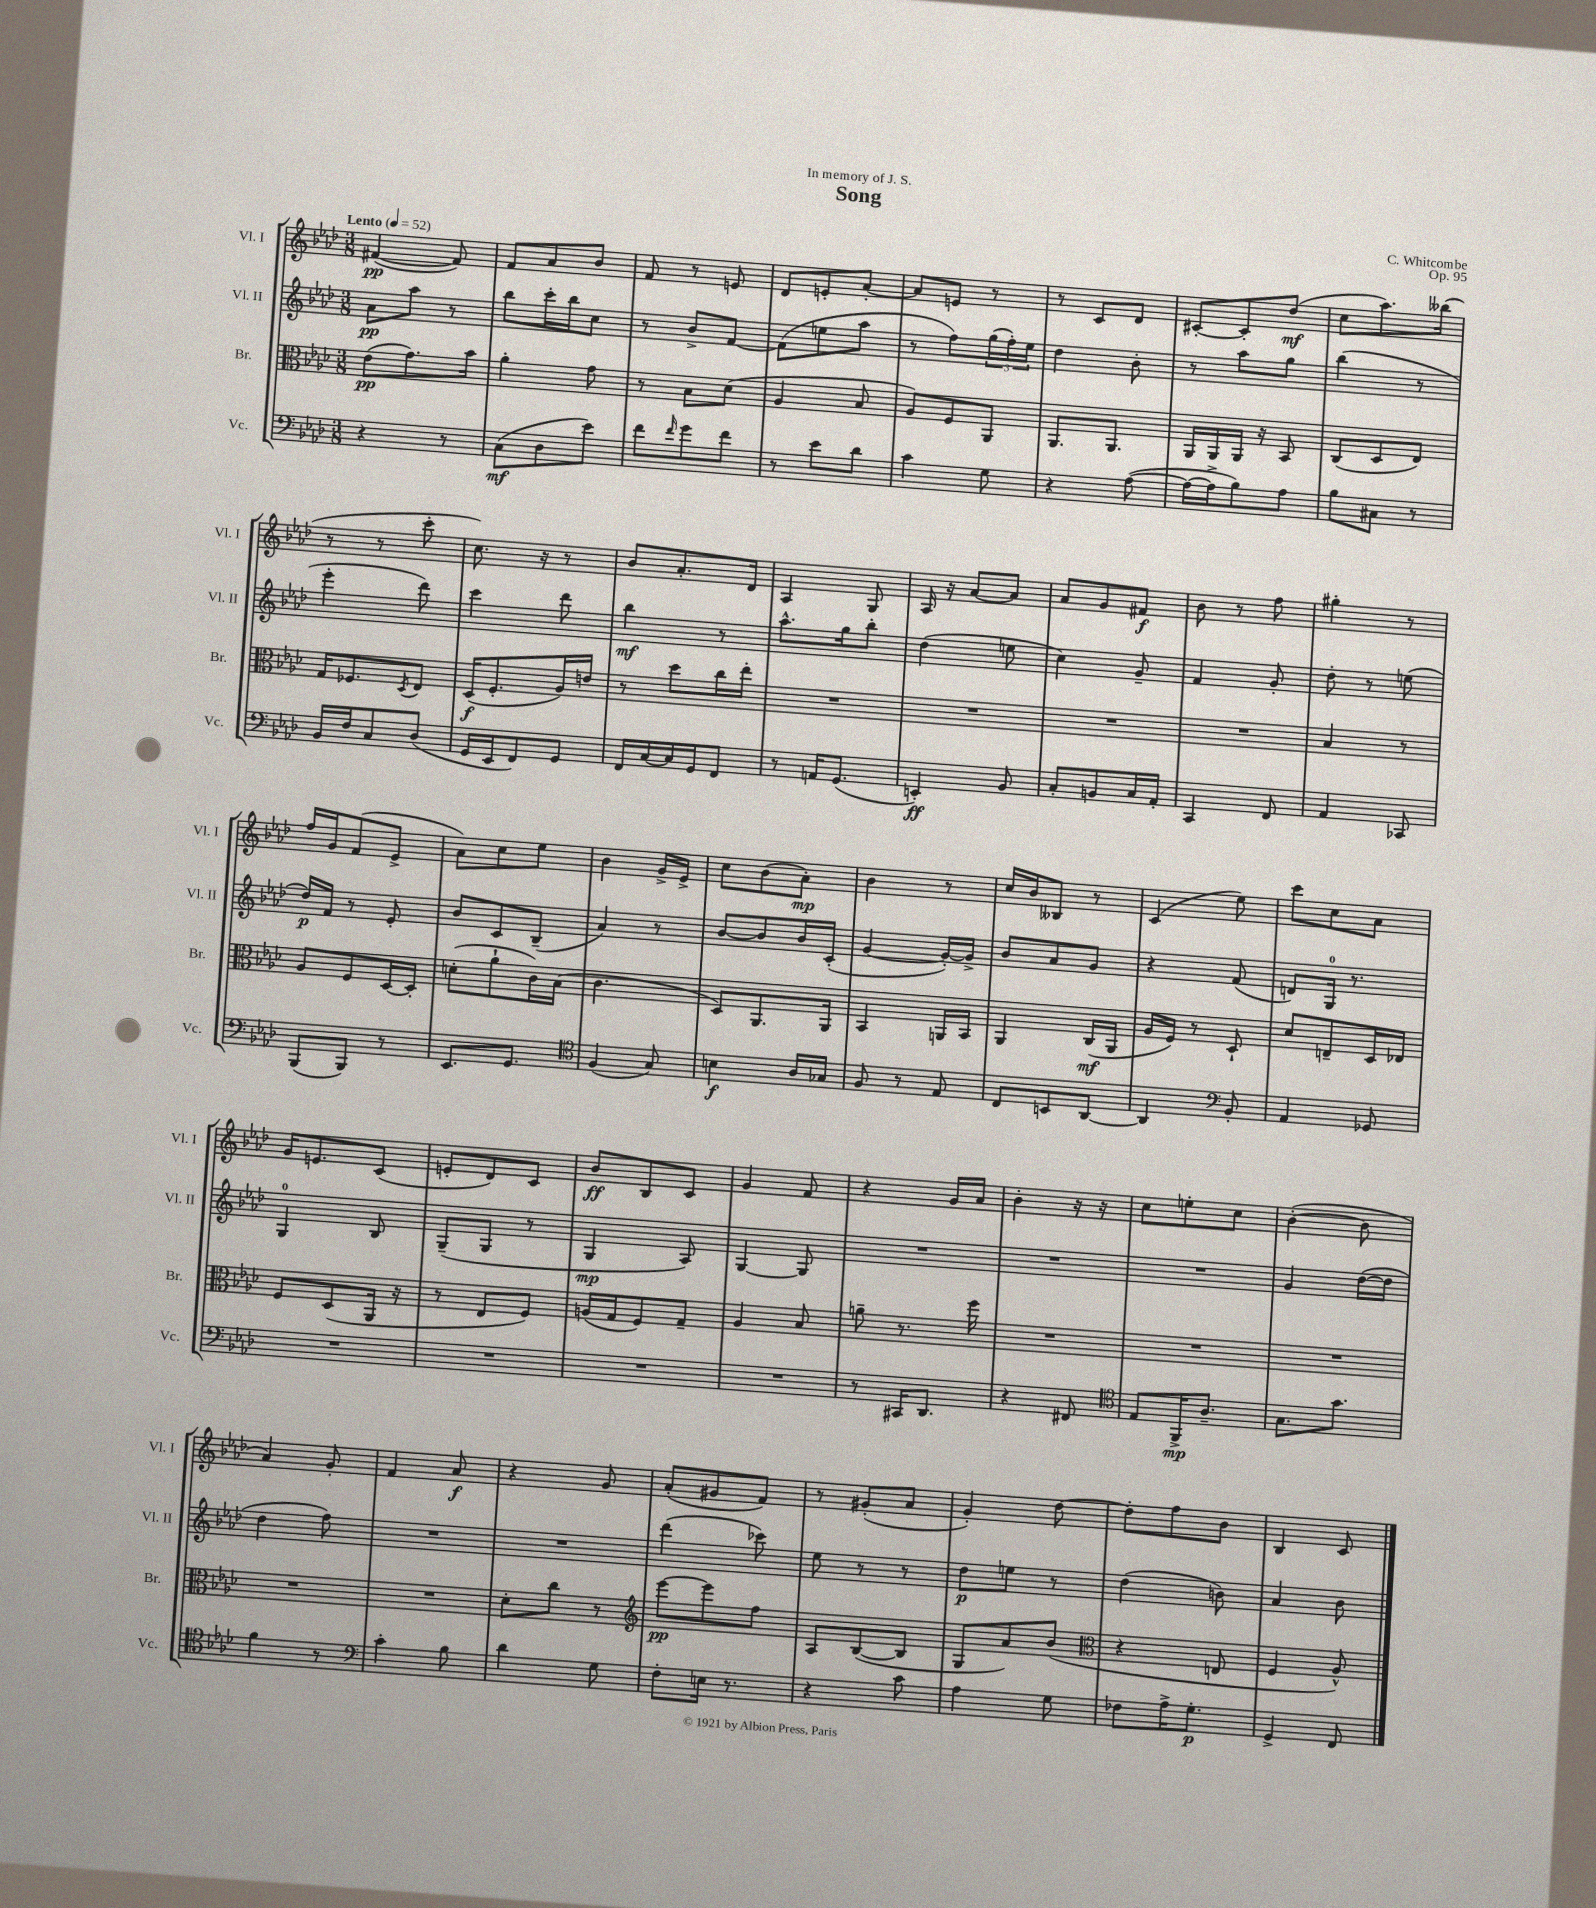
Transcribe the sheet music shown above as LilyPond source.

\header { title = "Song" composer = "C. Whitcombe" dedication = "In memory of J. S." opus = "Op. 95" }
<<
\new StaffGroup <<
\new Staff = "s0" \with { instrumentName = "Vl. I" shortInstrumentName = "Vl. I" } {
    \clef treble \key aes \major \numericTimeSignature \time 3/8 \tempo "Lento" 4 = 52
    fis'4~\pp( fis'8) |
    f'8 aes'8 bes'8 |
    f'8 r8 e'8 |
    des'8 e'8-. aes'8~-. |
    aes'8 e'8 r8 |
    r8 c'8 des'8 |
    cis'8~-. cis'8-. des''8\mf( |
    c''8 aes''8.) beses''16( |
    r8 r8 c'''8-. |
    c''8.) r16 r8 |
    bes'8 aes'8.-. des'16 |
    aes4 g8 |
    aes16 r16 aes'8~ aes'8 |
    aes'8 g'8 fis'8\f |
    bes'8 r8 f''8 |
    gis''4-. r8 |
    f''16 g'16 f'8( ees'8-> |
    aes'8) c''8 ees''8 |
    bes'4 g'16-> ees'16-> |
    c''8 bes'8( aes'8-.\mp) |
    bes'4 r8 |
    c''16 bes'16 beses8 r8 |
    c'4( ees''8) |
    c'''8 c''8 aes'8 |
    g'16 e'8. c'8( |
    e'8-. des'8) c'8 |
    bes'8\ff bes8 c'8 |
    g'4 f'8 |
    r4 g'16 aes'16 |
    bes'4-. r16 r16 |
    c''8 e''8-. c''8 |
    bes'4~-.( bes'8 |
    aes'4) g'8-. |
    f'4 aes'8\f |
    r4 g'8 |
    aes'8-.( gis'8 f'8) |
    r8 gis'8-.( aes'8 |
    g'4-.) des''8~ |
    des''8-. f''8 bes'8 |
    bes4 c'8 \bar "|." |
}
\new Staff = "s1" \with { instrumentName = "Vl. II" shortInstrumentName = "Vl. II" } {
    \clef treble \key aes \major \numericTimeSignature \time 3/8
    aes'8\pp aes''8 r8 |
    bes''8 c'''16-. bes''16 c''8 |
    r8 bes'8-> f'8~ |
    f'8( e''8 aes''8 |
    r8 f''8) \tuplet 3/2 { g''16( f''16-.) ees''16 } |
    des''4 bes'8-. |
    r8 aes''8 g''8 |
    bes''4( r8 |
    ees'''4-. des'''8) |
    c'''4 des'''8 |
    bes''4\mf r8 |
    aes''8.-^ g''16 bes''8-. |
    des''4( e''8 |
    c''4) g'8-- |
    f'4 g'8-. |
    des''8-. r8 e''8( |
    des''16\p) f'16 r8 ees'8-. |
    bes'8 c'8 bes8--( |
    aes'4) r8 |
    bes'8~ bes'8 bes'16 c'16-.( |
    g'4~ g'16~-.) g'16-> |
    bes'8 aes'8 g'8 |
    r4 f'8( |
    d'8) g16-0 r8. |
    g4-0 bes8 |
    g8--( g8 r8 |
    g4\mp aes8) |
    g4~ g8 |
    R4. |
    R4. |
    R4. |
    g'4 des''16~( des''16 |
    des''4 f''8) |
    R4. |
    R4. |
    des'''4( ces'''8) |
    ees''8 r8 r8 |
    des''8\p e''8 r8 |
    des''4( b'8) |
    aes'4 bes'8 \bar "|." |
}
\new Staff = "s2" \with { instrumentName = "Br." shortInstrumentName = "Br." } {
    \clef alto \key aes \major \numericTimeSignature \time 3/8
    ees'8\pp( g'8.) bes'16 |
    aes'4-. g'8 |
    r8 bes8 des'8( |
    aes4 bes8 |
    aes8) f8 aes,8 |
    aes,8. aes,8. |
    aes,16 aes,16 aes,16 r16 bes,8 |
    c8( des8 ees8) |
    g16 fes8. \acciaccatura { des8 } ees8 |
    des16\f( f8.-. aes16) e'16 |
    r8 des''8 c''16 ees''16-. |
    R4. |
    R4. |
    R4. |
    R4. |
    bes4 r8 |
    aes8 f8 des16~ des16-. |
    d'8-.( aes'8-! c'16) bes16( |
    c'4. |
    des8) aes,8. aes,16 |
    bes,4 a,16 bes,16 |
    aes,4 c16\mf( aes,16 |
    aes16 f16) r8 des8-! |
    des'8 e8-- des16 ees16 |
    f8 des8( aes,16 r16 |
    r8 ees8 f8) |
    a16( g16 f8) g8-- |
    aes4 bes8 |
    a'8-- r8. f''16 |
    R4. |
    R4. |
    R4. |
    R4. |
    R4. |
    des'8-. c''8 r8 |
    \clef treble ees'''8~\pp ees'''8 f''8 |
    aes8 bes8~( bes8 |
    g8 aes'8) bes'8( |
    \clef alto r4 e8 |
    f4 aes8-^) \bar "|." |
}
\new Staff = "s3" \with { instrumentName = "Vc." shortInstrumentName = "Vc." } {
    \clef bass \key aes \major \numericTimeSignature \time 3/8
    r4 r8 |
    c8\mf( des8 ees'8) |
    f'8 \grace { f'16 } g'8 f'8 |
    r8 ees'8 des'8 |
    c'4 g8 |
    r4 aes8~( |
    aes16~ aes16-> bes8) aes8 |
    bes8 cis8 r8 |
    bes,16 f16 c8 des8( |
    g,16 ees,16 f,8) g,8 |
    f,16 c16~ c16 g,16 f,8 |
    r8 a,16 g,8.( |
    e,4-.\ff) bes,8 |
    c8-. b,8 c16 aes,16-. |
    c,4 f,8 |
    aes,4 ces,8 |
    bes,,8( bes,,8) r8 |
    ees,8. g,8. |
    \clef tenor f4( g8) |
    b4\f aes16 ges16 |
    f8 r8 ees8 |
    c8 b,8 aes,8~ |
    aes,4 \clef bass bes,8-. |
    aes,4 ges,8 |
    R4. |
    R4. |
    R4. |
    R4. |
    r8 cis,16 des,8. |
    r4 fis,8 |
    \clef tenor ees8 f,16->\mp aes8.-- |
    g8. g'8. |
    f'4 r8 |
    \clef bass c'4-. bes8 |
    des'4 g8 |
    f8-. e16 r8. |
    r4 c'8 |
    aes4 g8 |
    fes8 aes16-> g8.-.\p |
    g,4-> f,8 \bar "|." |
}
>>
>>
\layout { \context { \Score \remove "Bar_number_engraver" } }
